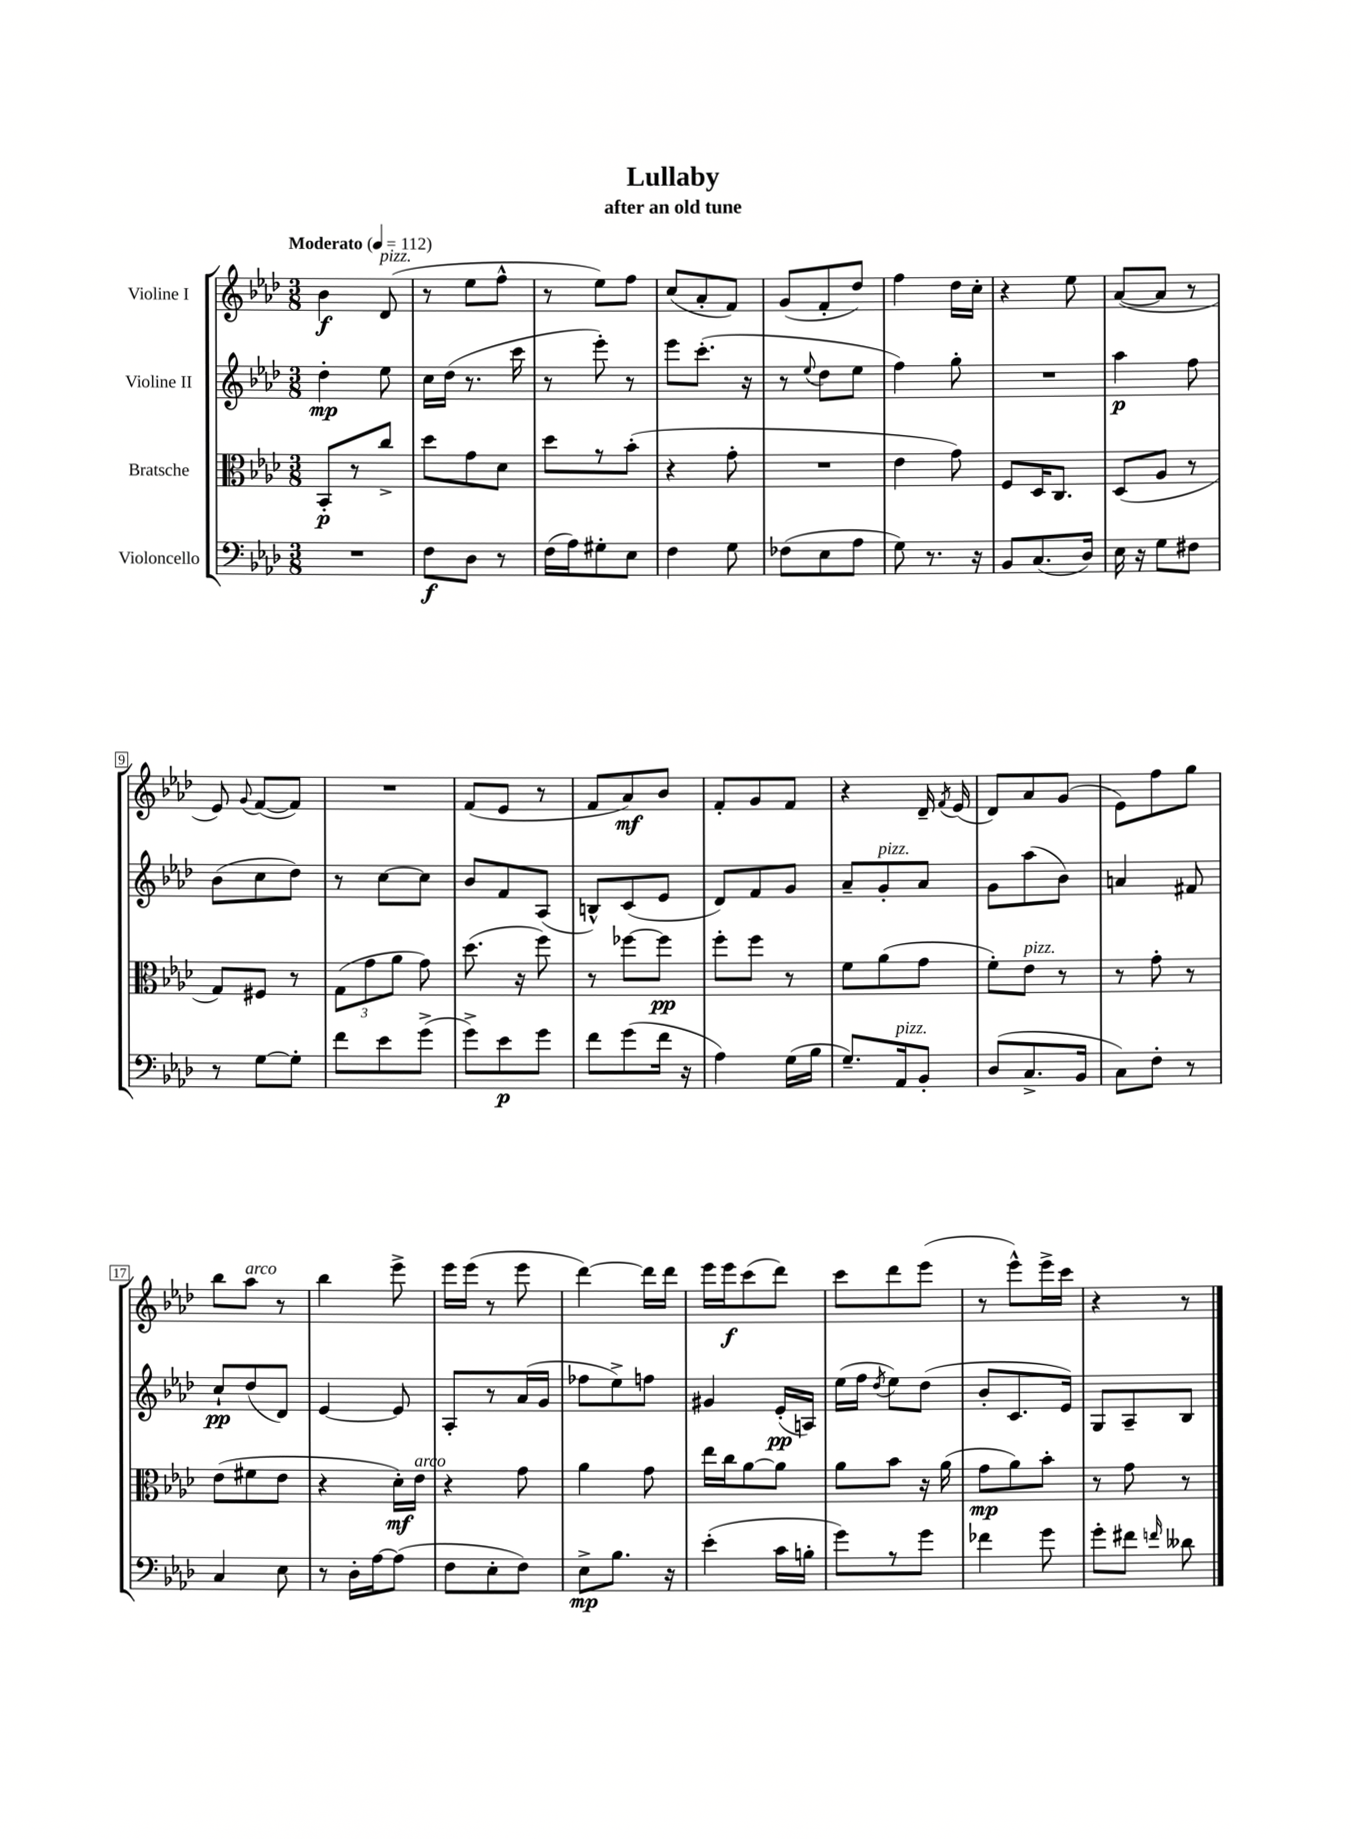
\header { title = "Lullaby" subtitle = "after an old tune" }
<<
\new StaffGroup <<
\new Staff = "s0" \with { instrumentName = "Violine I" } {
    \clef treble \key aes \major \numericTimeSignature \time 3/8 \tempo "Moderato" 4 = 112
    \autoBeamOff bes'4\f des'8^\markup { \italic "pizz." }( |
    r8 ees''8[ f''8]-^ |
    r8 ees''8[) f''8] |
    c''8[( aes'8-. f'8]) |
    g'8[( f'8-. des''8]) |
    f''4 des''16[ c''16]-. |
    r4 ees''8 |
    aes'8[~( aes'8] r8 |
    ees'8) \appoggiatura { g'8 } f'8[~( f'8]) |
    R4. |
    f'8[( ees'8] r8 |
    f'8[ aes'8\mf) bes'8] |
    f'8[-. g'8 f'8] |
    r4 des'16-- \acciaccatura { f'8 } ees'16( |
    des'8[) aes'8 g'8]( |
    ees'8[) f''8 g''8] |
    bes''8[ aes''8]^\markup { \italic "arco" } r8 |
    bes''4 ees'''8-> |
    ees'''16[ ees'''16]( r8 ees'''8 |
    des'''4~) des'''16[ des'''16] |
    ees'''16[ ees'''16\f c'''8( des'''8]) |
    c'''8[ des'''8 ees'''8]( |
    r8 ees'''8[-^) ees'''16-> c'''16] |
    r4 r8 \bar "|." |
}
\new Staff = "s1" \with { instrumentName = "Violine II" } {
    \clef treble \key aes \major \numericTimeSignature \time 3/8
    \autoBeamOff des''4-.\mp ees''8 |
    c''16[ des''16]( r8. c'''16 |
    r8 ees'''8-.) r8 |
    ees'''8[ c'''8.]-.( r16 |
    r8 \appoggiatura { ees''8 } des''8[ ees''8] |
    f''4) g''8-. |
    R4. |
    aes''4\p f''8 |
    bes'8[( c''8 des''8]) |
    r8 c''8[~ c''8] |
    bes'8[ f'8 aes8]( |
    b8[-^) c'8( ees'8] |
    des'8[) f'8 g'8] |
    aes'8[-- g'8-.^\markup { \italic "pizz." } aes'8] |
    g'8[ aes''8( bes'8]) |
    a'4 fis'8 |
    c''8[-!\pp des''8( des'8]) |
    ees'4~ ees'8 |
    aes8[-. r8 aes'16( g'16] |
    fes''8[ ees''8->) f''8] |
    gis'4 ees'16[-.\pp( a16]) |
    ees''16[( f''16] \acciaccatura { des''8 } ees''8[) des''8]( |
    bes'8[-. c'8. ees'16]) |
    g8[ aes8-- bes8] \bar "|." |
}
\new Staff = "s2" \with { instrumentName = "Bratsche" } {
    \clef alto \key aes \major \numericTimeSignature \time 3/8
    \autoBeamOff bes,8[-.\p r8 c''8]-> |
    des''8[ g'8 des'8] |
    des''8[ r8 bes'8]-.( |
    r4 g'8-. |
    R4. |
    ees'4 g'8) |
    f8[ des16 c8.] |
    des8[( aes8] r8 |
    g8[) fis8] r8 |
    \tuplet 3/2 { g8[( g'8 aes'8] } g'8) |
    des''8.( r16 f''8) |
    r8 fes''8[~ fes''8]\pp |
    f''8[-. f''8] r8 |
    f'8[ aes'8( g'8] |
    f'8[-.) ees'8]^\markup { \italic "pizz." } r8 |
    r8 g'8-. r8 |
    ees'8[( fis'8 ees'8] |
    r4 des'16[-.\mf) ees'16]^\markup { \italic "arco" } |
    r4 g'8 |
    aes'4 g'8 |
    ees''16[ c''16 aes'8~ aes'8] |
    aes'8[ bes'8] r16 aes'16( |
    g'8[\mp aes'8) bes'8]-. |
    r8 g'8 r8 \bar "|." |
}
\new Staff = "s3" \with { instrumentName = "Violoncello" } {
    \clef bass \key aes \major \numericTimeSignature \time 3/8
    \autoBeamOff R4. |
    f8[\f des8] r8 |
    f16[( aes16) gis8-. ees8] |
    f4 g8 |
    fes8[( ees8 aes8] |
    g8) r8. r16 |
    bes,8[ c8.( des16]) |
    ees16 r16 g8[ fis8] |
    r8 g8[~ g8]-. |
    f'8[ ees'8 g'8]->( |
    g'8[->) ees'8\p g'8] |
    f'8[ g'8( f'16] r16 |
    aes4) g16[( bes16] |
    g8.[--) aes,16^\markup { \italic "pizz." } bes,8]-. |
    des8[( c8.-> bes,16] |
    c8[) f8]-. r8 |
    c4 ees8 |
    r8 des16[-. aes16~ aes8]( |
    f8[ ees8-. f8]) |
    ees8[->\mp bes8.] r16 |
    ees'4-.( c'16[ b16]-. |
    g'8[) r8 g'8] |
    fes'4 g'8 |
    g'8[-. fis'8] \grace { f'16 } deses'8 \bar "|." |
}
>>
>>
\layout { \context { \Score \override BarNumber.stencil = #(make-stencil-boxer 0.1 0.3 ly:text-interface::print) } }
